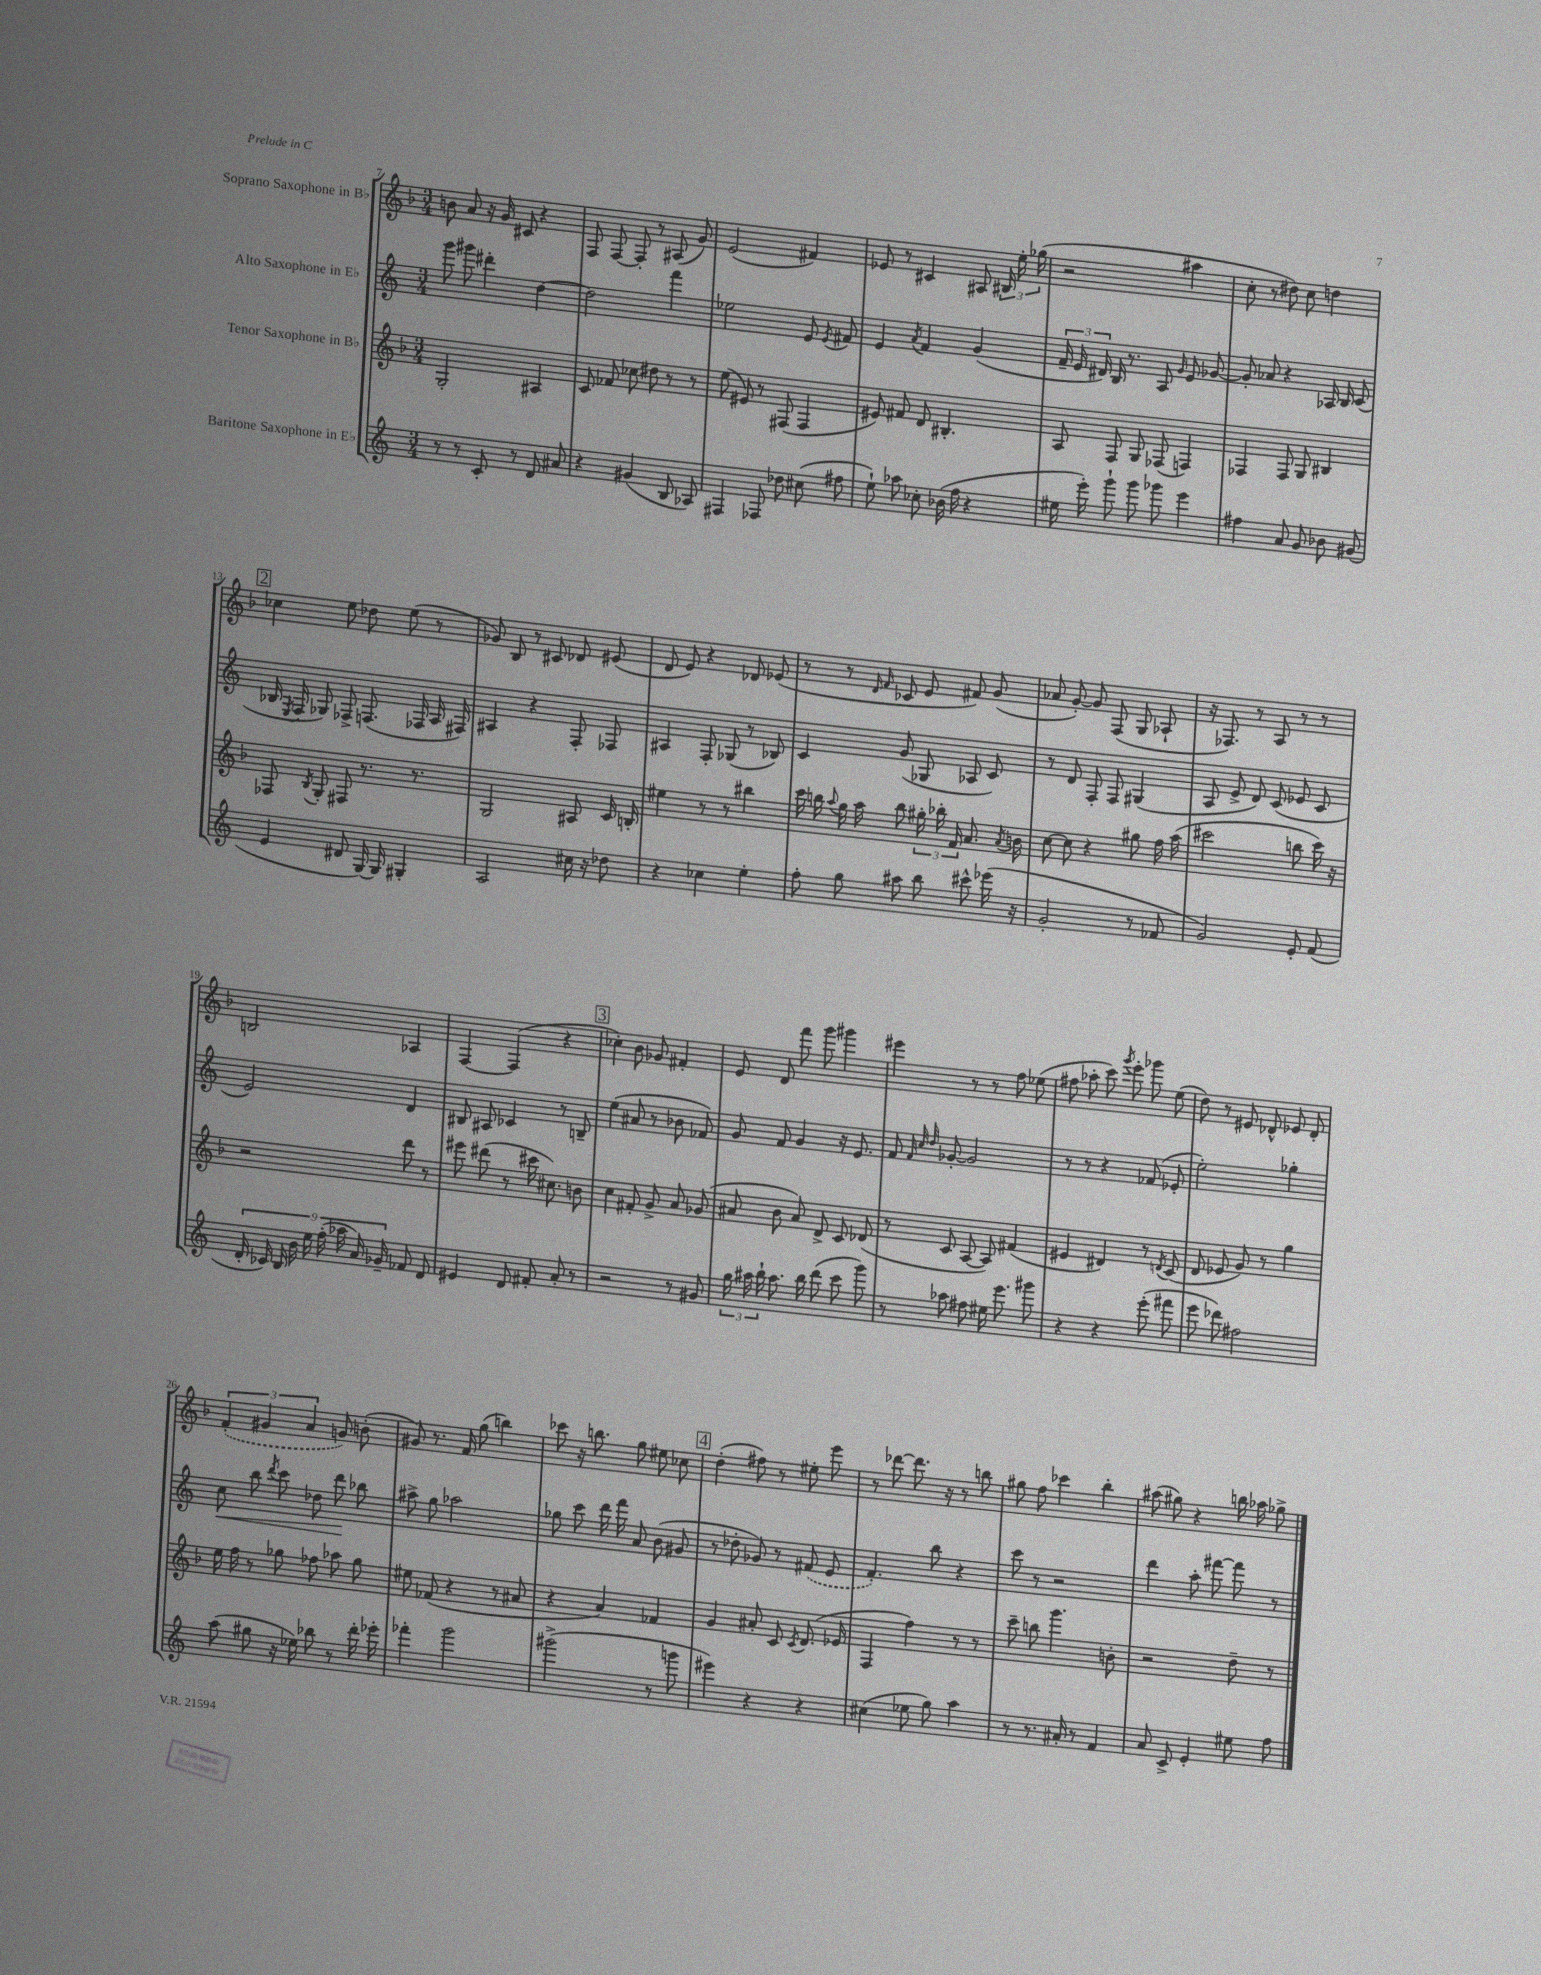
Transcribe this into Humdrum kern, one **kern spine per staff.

**kern	**kern	**kern	**kern
*staff4	*staff3	*staff2	*staff1
*clefG2	*clefG2	*clefG2	*clefG2
*k[]	*k[b-]	*k[]	*k[b-]
*M3/4	*M3/4	*M3/4	*M3/4
8r	2G'	8ggg	8b
8r	.	8ggg#	8a
8c'	.	4ddd#'	16r
.	.	.	16g
8r	.	.	8c#
8d	4A#	[4dd	4r
8a#	.	.	.
=	=	=	=
4r	8c	2dd]	8F
.	8f-	.	[8F
(4g#	8cc-	.	8F']
.	8dd#	.	8r
8B	8r	4fff	(8A#
8A-)	8r	.	8g)
=	=	=	=
4F#	(8ee	2ee-	(2e
.	8e#)	.	.
8F-	8r	.	.
8dd-	(8F#	.	.
(8cc#	4F#	8e	4f#)
.	.	8qe	.
8ff#	.	8f#	.
=	=	=	=
8ee`)	8e#)	4e	8e-
8aa-	8f#	.	8r
.	.	8qa	.
8cc-'	8d	4f	4c#
(16b-	4.B#'	.	.
16ff	.	.	.
4r	.	(4g	8A#
.	.	.	24B#
.	.	.	24ee'
.	.	.	(24gg-
=	=	=	=
16ee#	8A	24f~	2r
.	.	24e	.
16eee')	.	.	.
.	.	24d#)	.
8ggg`	8F	16B	.
.	.	8.r	.
8ggg	8G	.	.
8ggg-	(8F-	8A	.
.	.	16qqg	.
4eee	4F)	8e	4aa#
.	.	[8g-	.
=	=	=	=
4ff#	4F-	8g-']	8cc'
.	.	8a-	8r
8a	8F-	4r	8dd#)
8g	8G	.	8cc
8b-	4B#	16A-	4dd
.	.	16B	.
(8g#	.	(8c	.
=	=	=	=
4e	8F-	16B-	4cc-
.	.	8qE	.
.	.	16F	.
.	8qB-	.	.
.	8G'	8G-)	.
8d#	8F#	8F-^	8ee
[16G)	8.r	(8.F	8dd-
16G]	.	.	.
4G#'	.	.	(8ee
.	8.r	16F-	.
.	.	16A	8r
.	.	16F#)	.
=	=	=	=
2A	2G	4A#	8g-)
.	.	.	8B-
.	.	4r	8r
.	.	.	8c#
16cc#	8A#	8F'	8d-
16r	.	.	.
8dd-	16c	8F-	(8e#
.	16B'	.	.
=	=	=	=
4r	4ee#	4A#	8d
.	.	.	8e)
4cc-	8r	8F'	4r
.	8r	(8G-	.
4ee'	4bb#	8r	8d-
.	.	8B-)	(8e-
=	=	=	=
8ff'	16ccc	4c	8r
.	16bb	.	.
.	8qqaa	.	.
8gg	16gg	.	8r
.	16aa	.	.
.	.	.	16qqd
.	.	.	16qqf
8aa#	8bb	(8g	8c-
8bb	24gg#'	8G-	8e
.	24bb-'	.	.
.	24f	.	.
8ccc#^^	8.a	8A-	8f#)
(16eee-	.	8c)	(8g
.	8qa	.	.
16r	16b	.	.
=	=	=	=
2g'	[8cc	8r	8a-
.	8cc]	8d	[8g')
.	4r	8F'	8g]
.	.	8F	(8F
8r	8gg#	(4G#	8G
8f-	16ff	.	8A-`
.	(16aa	.	.
=	=	=	=
2g)	2ccc#	8A	16r
.	.	.	8.F-)
.	.	8e^	.
.	.	8d)	8r
.	.	(8c	8A
8e'	8bb	8e-	8r
(8f	16ccc#)	8c	8r
.	16r	.	.
=	=	=	=
18d'	2r	2e)	2B
18c-)	.	.	.
18B	.	.	.
18b	.	.	.
18ee	.	.	.
(18ff'	.	.	.
18aa-	.	.	.
18a)	.	.	.
18g-~	.	.	.
8f-	8ddd	4d	4A-
8d	8r	.	.
=	=	=	=
4e#	8eee#	8B#	[4F
.	(8ddd#	8A#	.
8d	8r	4c-	(4F]
8f#'	16ccc#	.	.
.	8.cc#)	.	.
8a'	.	8r	4r
8r	8b	8B~	.
=	=	=	=
2r	4cc	(4ee	4cc-')
.	8f#'	8a#	8b-
.	8g^	8r	8g-
8r	8a	8b-	4f#'
8g#	(8g-	8f-)	.
=	=	=	=
24gg	8a#	8g	8e
24aa#	.	.	.
24bb`	.	.	.
8.aa#	8b-	8f	8d
.	8a#)	4g	8fff
16bb	.	.	.
(8ddd	8d^	.	8ggg
8ccc	8c	16r	4ggg#
.	.	8.e	.
8ggg)	(8d-	.	.
=	=	=	=
8r	8r	8f	4eee#
.	.	32qqf	.
.	.	32qqcc	.
.	.	32qqdd	.
8aa-	8c	[8g-'	.
8ff#	[8A	2g-]	8r
16ee#	8A])	.	8r
8.eee	.	.	.
.	(4f#	.	8ff
8ggg#	.	.	(8ee-
=	=	=	=
4r	4e#	8r	8ff#
.	.	8r	8aa-'
4r	4d#)	4r	8ccc)
.	.	.	8qggg
.	.	.	8eee'
(8eee'	8r	(8f-	8ggg-
.	8qd	.	.
8fff#	(8c	8e-'	(8ee
=	=	=	=
8eee	8d	2ee')	8dd)
8ddd-)	8e-	.	8r
2ff#	8g)	.	8e#
.	8r	.	8d-^^
.	4gg	4gg-'	8e-
.	.	.	8d-'
=	=	=	=
(8aa	16ee	8cc	(6f'
.	16ff	.	.
8gg#	8r	8bb	.
.	.	.	6g#
.	.	8qddd	.
16r	8gg-	8ccc	.
16ee-)	.	.	.
.	.	.	6a
8bb-	8ff-	8dd-	.
8r	8aa-	8ddd	8g)
16ddd'	8gg-	8bb-	(8b'
16eee-'	.	.	.
=	=	=	=
4fff-'	8ee#	8aa#^	8g#)
.	(8f-	8gg	8.r
2ggg	4r	2aa-	.
.	.	.	16f
.	.	.	(8gg
.	8r	.	4bb)
.	8a#	.	.
=	=	=	=
(2ggg#^	4r	8gg-	8ccc-
.	.	8ccc	16r
.	.	.	8.bb
.	4a)	16ddd	.
.	.	16fff	.
.	.	8a	8gg
8r	4f-	(8b	8ee#
8ggg	.	8g#	8cc-
=	=	=	=
4eee#)	4g	8r	(4dd'
.	.	8dd-'	.
4r	8a#'	8g-)	8ff#)
.	8c	8r	8r
.	8qc	.	.
4r	(8.d	(8f#	8ee#'
.	.	8e	8eee
.	16e-	.	.
=	=	=	=
(4cc#	4F	4.f')	8r
.	.	.	[8ddd-
8ee-	4ff)	.	8.ddd-]
8gg)	.	8bb	.
.	.	.	16r
4aa	8r	4r	8r
.	8r	.	8bb
=	=	=	=
8r	8ccc~	8ccc	8gg#
8.r	8bb	8r	8ff
.	4.ggg	2r	4ccc-
16a#'	.	.	.
8r	.	.	.
4f	.	.	4bb-'
.	8b'	.	.
=	=	=	=
8a	2r	4ddd	(8aa#
8c^	.	.	8gg#)
4e'	.	8aa'	4r
.	.	[8fff#	.
8ee#	8dd~	8fff#]	16bb
.	.	.	16aa-
8ff	8r	8r	8gg-^
==	==	==	==
*-	*-	*-	*-
